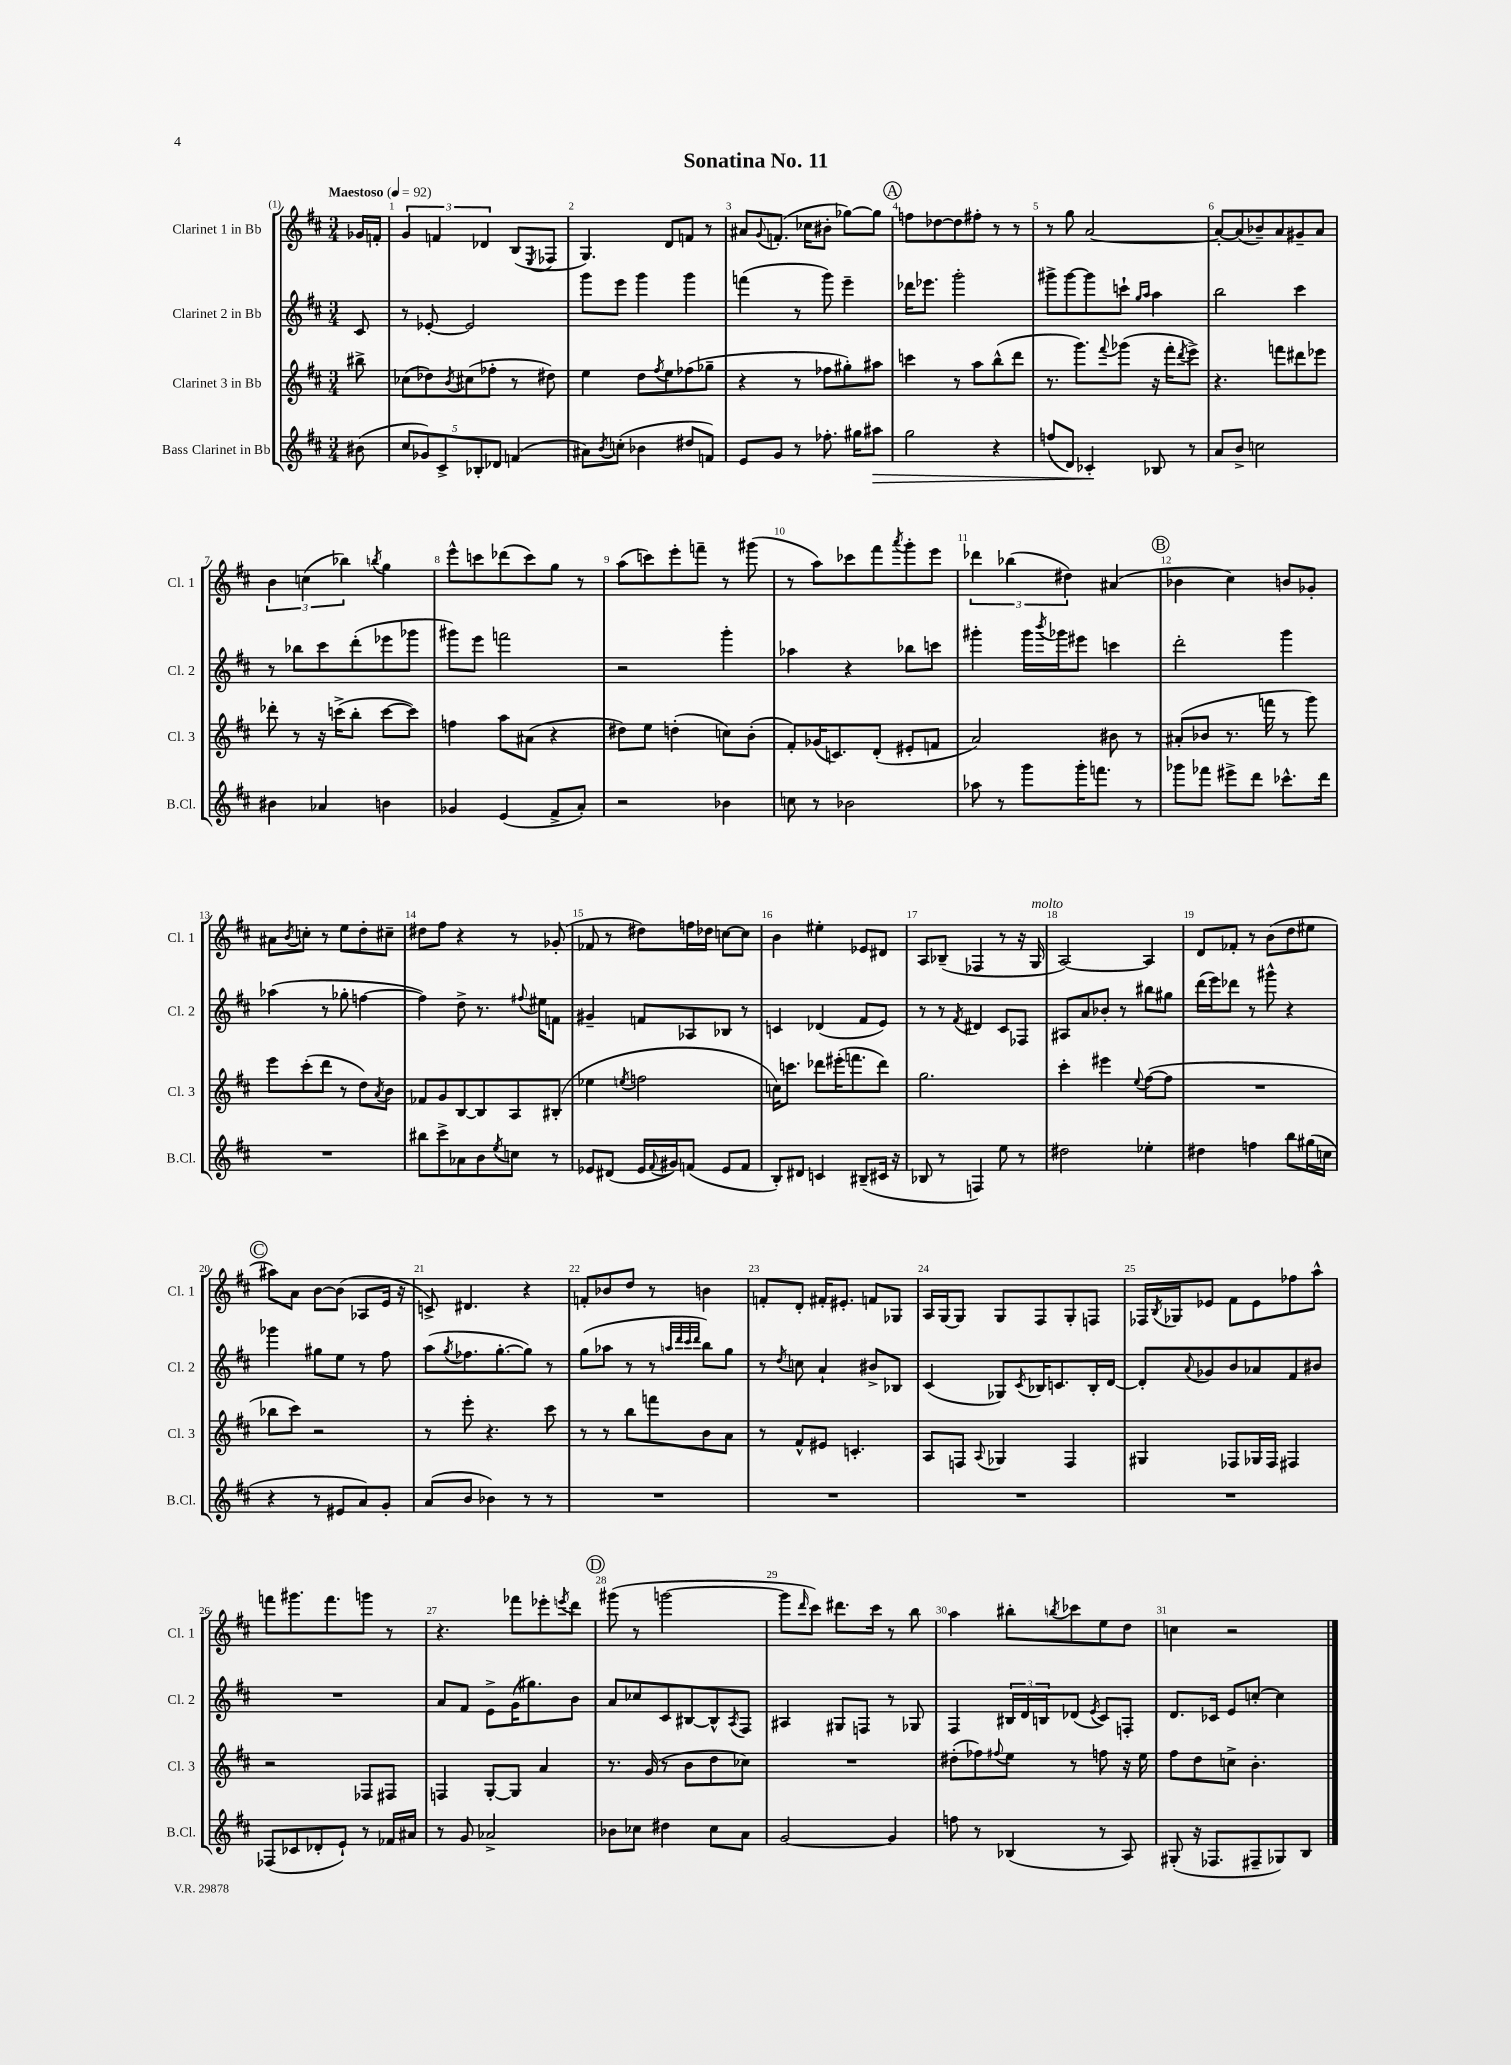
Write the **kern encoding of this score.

**kern	**dynam	**kern	**kern	**kern
*part4	*part4	*part3	*part2	*part1
*staff4	*staff4	*staff3	*staff2	*staff1
*I"Bass Clarinet in Bb	*	*I"Clarinet 3 in Bb	*I"Clarinet 2 in Bb	*I"Clarinet 1 in Bb
*I'B.Cl.	*	*I'Cl. 3	*I'Cl. 2	*I'Cl. 1
*clefG2	*	*clefG2	*clefG2	*clefG2
*k[f#c#]	*	*k[f#c#]	*k[f#c#]	*k[f#c#]
*M3/4	*	*M3/4	*M3/4	*M3/4
*MM92	*	*MM92	*MM92	*MM92
=	=	=	=	=
!	!	!	!	!LO:TX:a:B:t=Maestoso
(8b#X\	.	8bb#X^\	8c#/	16g-X/LL
.	.	.	.	16fn'/JJ
=1	=1	=1	=1	=1
10cc#/L	.	(8cc-X\L	8r	6g/
10g-X/)	.	.	.	.
.	.	8dd-X\)	[8e-X'/	.
.	.	.	.	6fn/
10c#^/	.	.	.	.
.	.	8qb/	.	.
.	.	(8cc#X\	2e-/]	.
10B-X'/	.	.	.	.
.	.	.	.	6d-X/
.	.	8ff-X'\J	.	.
10d-X/J	.	.	.	.
(4fn/	.	8r	.	(8B/L
.	.	.	.	8qE/
.	.	8dd#X\)	.	8F-X/J
=2	=2	=2	=2	=2
8a#X\L)	.	4ee\	8ggg\L	4.G/)
8qb/	.	.	.	.
(8ccn'\J	.	.	8eee\J	.
4b-X\	.	8dd\L	4ggg\	.
.	.	8qff#/	.	.
.	.	8ee\	.	8d/L
8dd#X/L	.	(8ff-X\	4ggg\	8fn/J
8fn/J)	.	8gg-X~\J	.	8r
=3	=3	=3	=3	=3
8e/L	.	4r	(4fffn\	8a#X/L
.	.	.	.	8qqg/
8g/J	.	.	.	(8.fn'/J
8r	.	8r	8r	.
.	.	.	.	16cc-X\KL
8.ff-X'\	.	8ff-X\L	8ggg\)	8b#X'\J
.	.	8gg#X'\)	4eee~\	[8gg-X\L)
16gg#X\KL	.	.	.	.
!	!LO:HP:b	!	!	!
8aa#X\J	>	8aa#X\J	.	8gg-\J]
!!LO:REH:place=s1:t=A
=4	=4	=4	=4	=4
2gg\	.	4cccn\	16ddd-X\KL	8ffn\L
.	.	.	8.eee-X\J	.
.	.	.	.	[8dd-X\
.	.	8r	2ggg'\	8dd-\]
.	.	8aa\L	.	8ff#X'\J
4r	.	(8bb^^\	.	8r
.	.	8ddd\J	.	8r
=5	=5	=5	=5	=5
(8ffn/L	.	8.r	8ggg#X^\L	8r
8d/J)	.	.	[8ggg#\	8gg\
.	.	8.ggg\L)	.	.
4c-X'/	.	.	8ggg#\]	[2a/
.	.	8qqfff#/	.	.
.	.	(8ggg-X\J	8cccn`\J	.
.	.	.	16qqgg/LL	.
.	.	.	16qqaa/JJ	.
8B-X/	]	16r	4aa\	.
.	.	16fff#'\KL	.	.
.	.	8qddd/	.	.
8r	.	8eee^\J)	.	.
=6	=6	=6	=6	=6
8a/L	.	4.r	2bb\	8a'/L_
8b^/J	.	.	.	(8a/]
2ccn\	.	.	.	8b-X~/)
.	.	8fffn\L	.	8a/
.	.	8ddd#X\	4ccc#\	8g#X~/
.	.	8eee-X\J	.	8a/J
!!LO:LB:g=z
=7	=7	=7	=7	=7
4b#X\	.	8ddd-X'\	8r	6b\
.	.	8r	8bb-X\L	.
.	.	.	.	(6ccn\
4a-X/	.	16r	8ccc#\	.
.	.	(16cccn^\KL	.	.
.	.	.	.	6bb-X\)
.	.	8bb'\J	(8ddd'\	.
.	.	.	.	8qbbn/
4bn\	.	[8ccc\L	8eee-X\	4gg\
.	.	8ccc\J])	8ggg-X\J	.
=8	=8	=8	=8	=8
4g-X/	.	4ffn\	8ggg#X\L)	8eee^^\L
.	.	.	8eee\J	8cccn\
(4e/	.	8aa\L	2fffn\	(8ddd-X\
.	.	(8a#X\J	.	8ccc\)
8f#^/L	.	4r	.	8gg\J
8a'/J)	.	.	.	8r
=9	=9	=9	=9	=9
2r	.	8dd#X\L)	2r	(8aa\L
.	.	8ee\J	.	8cccn\)
.	.	(4ddn'\	.	8eee'\
.	.	.	.	8fffn~\J
4b-X\	.	8ccn\L)	4ggg'\	8r
.	.	(8b'\J	.	(8ggg#X\
=10	=10	=10	=10	=10
8ccn\	.	8f#'/L)	4aa-X\	8r
8r	.	(16g-X/K	.	8aa\L)
.	.	8.cn/)	.	.
2b-X\	.	.	4r	8ccc-X\
.	.	(8d'/J	.	8fff#\
.	.	.	.	8qaaa/
.	.	8e#X'/L	8bb-X\L	8ggg'\
.	.	8fn/J	8cccn\J	8eee\J
=11	=11	=11	=11	=11
8aa-X\	.	2a/)	4ggg#X'\	6ddd-X\
8r	.	.	.	.
.	.	.	.	(6bb-X\
8ggg\L	.	.	16ggg#\LL	.
.	.	.	8qbbb/	.
.	.	.	16ggg-X\J	.
.	.	.	.	6dd#X\)
16ggg'\K	.	.	8eee#X\J	.
8.fffn\J	.	.	.	.
.	.	8b#X\	4cccn\	(4a#X/
8r	.	8r	.	.
!!LO:REH:place=s1:t=B
=12	=12	=12	=12	=12
8ggg-X\L	.	(8a#X'/L	2ddd'\	4b-X\
8fff-X\J	.	8b-X/J	.	.
8eee#X^\L	.	8.r	.	4cc#\)
8ddd\J	.	.	.	.
.	.	16fffn\	.	.
8.ccc-X^^\L	.	8r	4ggg\	8bn/L
.	.	8ggg\)	.	8g-X'/J
16ddd\Jk	.	.	.	.
!!LO:LB:g=z
=13	=13	=13	=13	=13
2.r	.	8eee\L	(4aa-X\	8a#X\L
.	.	.	.	8qb/
.	.	(8ccc#'\	.	8ccn'\J
.	.	8ddd\J	8r	8r
.	.	8r	8gg-X'\	8ee\L
.	.	8dd\L)	[4ffn\	8dd'\
.	.	8qa/	.	.
.	.	8b\J	.	8cc#X~\J
=14	=14	=14	=14	=14
8bb#X\L	.	8f-X/L	4ff\])	8dd#X\L
8ccc#^\	.	8g/	.	8ff#\J
8a-X\	.	[8B/	8dd^\	4r
8b\	.	8B/]	8.r	.
8qee/	.	.	.	.
8ccn\J	.	8A/	.	8r
.	.	.	8qqff#X/	.
.	.	.	16ee#X\KL	.
8r	.	(8B#X'/J	8fn\J	(8g-X'/
=15	=15	=15	=15	=15
8e-X/L	.	4ee-X\	4g#X~/	8f-X/
(8d#X/J	.	.	.	8r
.	.	8qeen/	.	.
16e-/LL	.	2ffn\	8fn/L	8dd#X\L)
8qqf#/	.	.	.	.
16g#X/J)	.	.	.	.
(8fn/J	.	.	8A-X/	16ffn\L
.	.	.	.	16dd-X\JJ
8e-/L	.	.	8B-X/J	[8ccn\L
8f/J	.	.	8r	8cc\J]
=16	=16	=16	=16	=16
8B'/L)	.	16ccn\KL)	4cn/	4b\
.	.	8.cccn\J	.	.
8d#X/J	.	.	.	.
4cn/	.	8ddd-X\L	(4d-X/	4ee#X'\
.	.	(16eee#X'\K	.	.
.	.	8.fffn\	.	.
(8B#X~/L	.	.	8f#/L	8e-X/L
16c#X/Jk	.	8ddd-\J)	8e/J)	8d#X/J
16r	.	.	.	.
=17	=17	=17	=17	=17
8B-X/	.	2.gg\	8r	8A/L
8r	.	.	8r	(8B-X~/J
.	.	.	8qf#/	.
4Fn/)	.	.	4d#X/	4F-X/
8ee\	.	.	8c#/L	8r
8r	.	.	8F-X/J	16r
!	!	!	!	!LO:TX:a:i:t=molto
.	.	.	.	16G/
=18	=18	=18	=18	=18
2dd#X\	.	4ccc#'\	8A#X/L	[2A/)
.	.	.	8a/	.
.	.	4eee#X\	8b-X'/J	.
.	.	.	8r	.
.	.	8qqee/	.	.
4ee-X'\	.	([8ff#\L	8bb#X\L	4A/]
.	.	8ff#\J]	8gg#X\J	.
=19	=19	=19	=19	=19
4dd#X\	.	2.r	(16ddd\LL	8d/L
.	.	.	16eee\J)	.
.	.	.	8ddd-X\J	8f-X'/J
4ffn\	.	.	8r	8r
.	.	.	8ggg#X^^\	(8b\L
8bb\L	.	.	4r	8dd\
(16gg#X\L	.	.	.	8ee#X\J
16ccn\JJ	.	.	.	.
!!LO:LB:g=z
!!LO:REH:place=s1:t=C
=20	=20	=20	=20	=20
4r	.	8bb-X\L	4ggg-X\	8aa#X\L)
.	.	8ccc#\J)	.	8a\J
8r	.	2r	8gg#X\L	[8b\L
8e#X/L	.	.	8ee\J	(8b\J]
8a/)	.	.	8r	8A-X/L
8g'/J	.	.	8ff#\	16e/Jk
.	.	.	.	16r
=21	=21	=21	=21	=21
(8a/L	.	8r	(8aa\L	8cn^/)
.	.	.	8qgg/	.
8b/J	.	8eee'\	8.ff-X\	4.d#X/
4b-X\)	.	4.r	.	.
.	.	.	[8.gg'\	.
8r	.	.	8gg\J])	4r
8r	.	8ccc#\	8r	.
=22	=22	=22	=22	=22
2.r	.	8r	(8gg\L	8fn'/L
.	.	8r	8aa-X\J	8b-X/
.	.	8bb\L	8r	8dd/J
.	.	8fffn\	8r	8r
.	.	.	32qqaan/LLL	.
.	.	.	32qqddd/	.
.	.	.	32qqccc#/	.
.	.	.	32qqddd/JJJ	.
.	.	8b\	8bb\L)	4bn\
.	.	8a\J	8gg\J	.
=23	=23	=23	=23	=23
2.r	.	8r	8r	8fn'/L
.	.	.	8qdd/	.
.	.	8f#^^/L	8ccn\	8d'/J
.	.	8e#X/J	4a`/	16f#X'/KL
.	.	.	.	8.e#X'/J
.	.	4.cn'/	.	.
.	.	.	8b#X^/L	8fn/L
.	.	.	8B-X/J	8G-X/J
=24	=24	=24	=24	=24
2.r	.	8A/L	(4c#/	16A/LL
.	.	.	.	[16G/J
.	.	8Fn/J	.	8G/J]
.	.	8qqA/	.	.
.	.	4G-X/	8G-X/L)	8G/L
.	.	.	8qc#/	.
.	.	.	16B-X/K	8F#/
.	.	.	8.cn/	.
.	.	4F/	.	8G'/
.	.	.	16B-'/L	8Fn/J
.	.	.	[16d/JJ	.
=25	=25	=25	=25	=25
2.r	.	4G#X/	8d'/L]	16F-X/LL
.	.	.	.	8qB/
.	.	.	.	16G-X/J
.	.	.	8qqa/	.
.	.	.	8g-X/	8e-X/J
.	.	8F-X/L	8b/	8f#\L
.	.	16G-X/L	8a-X/	8e-\
.	.	16F-/JJ	.	.
.	.	4F#X/	8f#/	8ff-X\
.	.	.	8b#X/J	8aa^^\J
!!LO:LB:g=z
=26	=26	=26	=26	=26
(8F-X/L	.	2r	2.r	8fffn\L
8c-X/	.	.	.	8.ggg#X\
8d-X'/	.	.	.	.
.	.	.	.	8.fff\
8e`/J)	.	.	.	.
8r	.	8F-X/L	.	8gggn\J
16f-X/LL	.	8F#X/J	.	8r
16a#X/JJ	.	.	.	.
=27	=27	=27	=27	=27
8r	.	4Fn/	8a/L	4.r
8g/	.	.	8f#/J	.
2a-X^/	.	[8G'/L	8e^\L	.
.	.	8G/J]	(16g\K	8fff-X\L
.	.	.	8.gg#X\)	.
.	.	4a/	.	8eee-X'\
.	.	.	.	8qeeen/
.	.	.	8b\J	8ddd\J
!!LO:REH:place=s1:t=D
=28	=28	=28	=28	=28
8b-X\L	.	8.r	8a/L	(8ggg#X\
8cc-X\J	.	.	8cc-X/	8r
.	.	(16g/	.	.
4dd#X\	.	8r	8c#/	[2gggn\
.	.	8b\L	[8B#X/	.
8cc-\L	.	8dd\	8B#^^/]	.
.	.	.	8qA/	.
8a\J	.	8cc-X\J)	8F#/J	.
=29	=29	=29	=29	=29
[2g/	.	2.r	4A#X/	8ggg\L]
.	.	.	.	16qqddd/
.	.	.	.	8ccc#\J)
.	.	.	8G#X/L	8.ddd#X\L
.	.	.	8Fn/J	.
.	.	.	.	16ccc#\Jk
4g/]	.	.	8r	8r
.	.	.	8G-X/	8bb\
=30	=30	=30	=30	=30
8ffn\	.	(8dd#X'\L	4F#/	4aa\
8r	.	8ff-X\)	.	.
.	.	8qqff#X/	.	.
(4B-X/	.	8ee\J	24B#X/LL	8bb#X'\L
.	.	.	24d/	.
.	.	.	24Bn/J	.
.	.	.	.	8qbbn/
.	.	8r	(8d-X/J	8ccc-X\
.	.	.	8qe/	.
8r	.	8ffn\	8c#/L)	8ee\
8A/)	.	16r	8Fn'/J	8dd\J
.	.	16ee\	.	.
=31	=31	=31	=31	=31
(8G#X'/	.	8ff#\L	8.d/L	4ccn\
16r	.	8dd\	.	.
8.F-X/L	.	.	16c-X/Jk	.
.	.	8ccn^\J	8e/L	2r
8F#X~/	.	4.b'\	[8ccn'/J	.
8G-X/)	.	.	4cc\]	.
8B/J	.	.	.	.
==	==	==	==	==
*-	*-	*-	*-	*-
